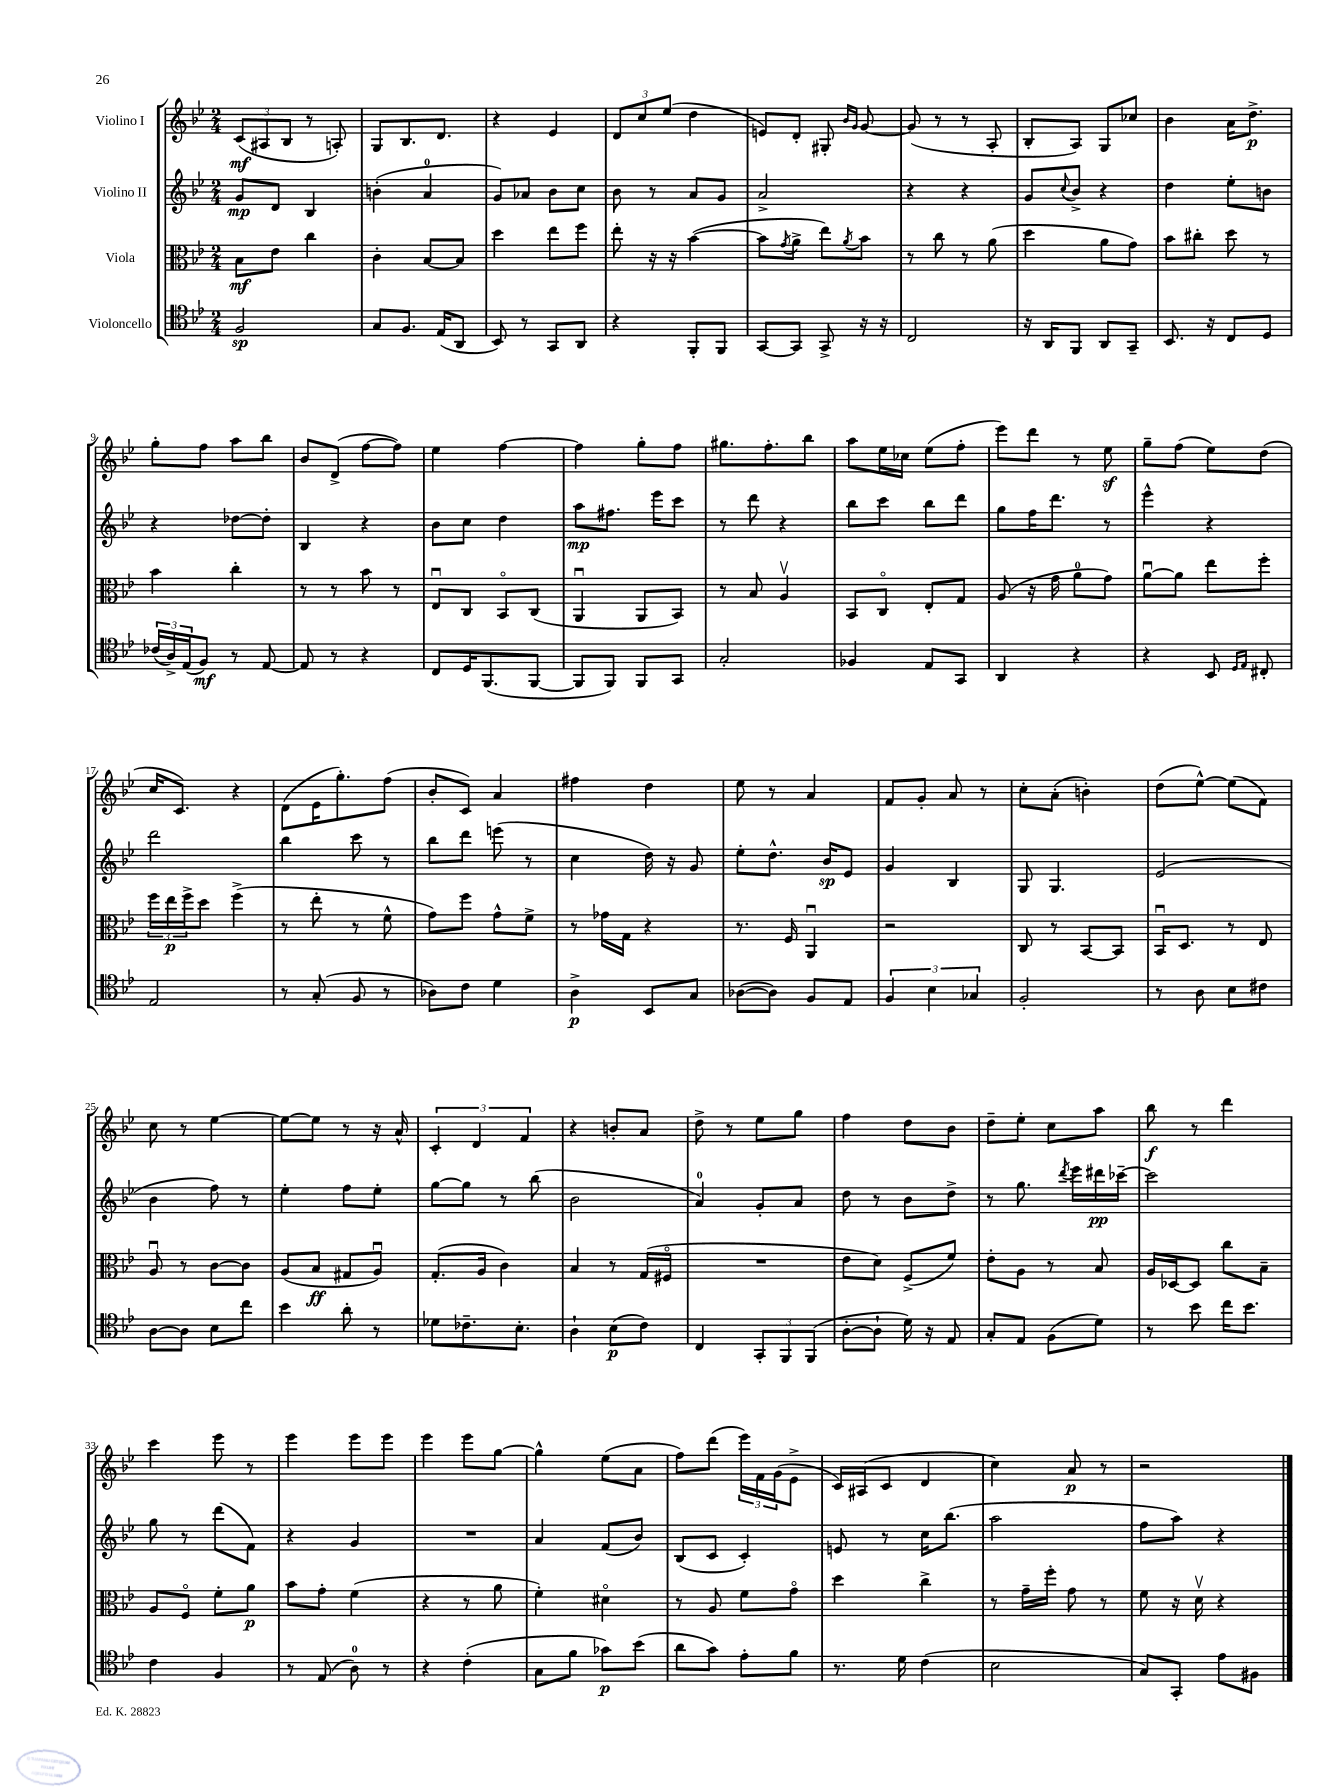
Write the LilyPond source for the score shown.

<<
\new StaffGroup <<
\new Staff = "s0" \with { instrumentName = "Violino I" } {
    \clef treble \key bes \major \numericTimeSignature \time 2/4
    \tuplet 3/2 { c'8\mf( ais8 bes8 } r8 a8-.) |
    g8 bes8. d'8. |
    r4 ees'4 |
    \tuplet 3/2 { d'8 c''8 ees''8( } d''4 |
    e'8) d'8-. gis8-. \grace { bes'16 g'16 } g'8~ |
    g'8( r8 r8 a8-. |
    bes8-. a8) g8 ces''8 |
    bes'4 a'16 d''8.->\p |
    g''8-. f''8 a''8 bes''8 |
    bes'8 d'8->( f''8~ f''8) |
    ees''4 f''4~ |
    f''4 g''8-. f''8 |
    gis''8. f''8.-. bes''8 |
    a''8 ees''16 ces''16 ees''8( f''8-. |
    ees'''8) d'''8 r8 ees''8\sf |
    g''8-- f''8( ees''8) d''8( |
    c''16 c'8.) r4 |
    d'8( ees'16 g''8.-.) f''8( |
    bes'8-. c'8) a'4 |
    fis''4 d''4 |
    ees''8 r8 a'4 |
    f'8 g'8-. a'8 r8 |
    c''8-. a'8-.( b'4-.) |
    d''8( ees''8~-^) ees''8( f'8) |
    c''8 r8 ees''4~ |
    ees''8~ ees''8 r8 r16 a'16-^ |
    \tuplet 3/2 { c'4-. d'4 f'4 } |
    r4 b'8-. a'8 |
    d''8-> r8 ees''8 g''8 |
    f''4 d''8 bes'8 |
    d''8-- ees''8-. c''8 a''8 |
    bes''8\f r8 d'''4 |
    c'''4 ees'''8 r8 |
    ees'''4 ees'''8 ees'''8 |
    ees'''4 ees'''8 g''8~ |
    g''4-^ ees''8( a'8 |
    f''8) d'''8( \tuplet 3/2 { ees'''16) f'16 g'16( } ees'8-> |
    c'16) ais16( c'8 d'4 |
    c''4) a'8\p r8 |
    r2 \bar "|." |
}
\new Staff = "s1" \with { instrumentName = "Violino II" } {
    \clef treble \key bes \major \numericTimeSignature \time 2/4
    g'8\mp d'8 bes4 |
    b'4-.( a'4-0 |
    g'8) aes'8 bes'8 c''8 |
    bes'8 r8 a'8 g'8 |
    a'2-> |
    r4 r4 |
    g'8 \appoggiatura { c''8 } bes'8-> r4 |
    d''4 ees''8-. b'8 |
    r4 des''8~ des''8-. |
    bes4 r4 |
    bes'8 c''8 d''4 |
    a''8\mp fis''8. ees'''16 c'''8 |
    r8 d'''8 r4 |
    bes''8 c'''8 bes''8 d'''8 |
    g''8 f''16 d'''8. r8 |
    ees'''4-^ r4 |
    d'''2 |
    bes''4 c'''8 r8 |
    bes''8 d'''8 e'''8( r8 |
    c''4 d''16) r16 g'8 |
    ees''8-. d''8.-^ bes'16\sp ees'8 |
    g'4 bes4 |
    g8 g4. |
    ees'2( |
    bes'4 f''8) r8 |
    ees''4-. f''8 ees''8-. |
    g''8~ g''8 r8 bes''8( |
    bes'2 |
    a'4-0) g'8-. a'8 |
    d''8 r8 bes'8 d''8-> |
    r8 g''8. \acciaccatura { d'''8 } ees'''16 dis'''16\pp ces'''16~-- |
    ces'''2 |
    g''8 r8 d'''8( f'8) |
    r4 g'4 |
    R2 |
    a'4 f'8( bes'8) |
    bes8( c'8 c'4-.) |
    e'8 r8 c''16 bes''8.( |
    a''2 |
    f''8 a''8) r4 \bar "|." |
}
\new Staff = "s2" \with { instrumentName = "Viola" } {
    \clef alto \key bes \major \numericTimeSignature \time 2/4
    bes8\mf ees'8 c''4 |
    c'4-. bes8~ bes8 |
    d''4 ees''8 f''8 |
    ees''8-. r16 r16 bes'4~( |
    bes'8 \acciaccatura { g'8 } a'8-> ees''8) \acciaccatura { a'8 } bes'8 |
    r8 c''8 r8 a'8( |
    d''4 a'8 g'8) |
    bes'8 cis''8-. d''8 r8 |
    bes'4 c''4-. |
    r8 r8 bes'8 r8 |
    ees8\downbow c8 bes,8\flageolet c8( |
    a,4\downbow a,8 bes,8) |
    r8 bes8 a4\upbow |
    bes,8 c8\flageolet ees8-. g8 |
    a8( r16 g'16 a'8-0 g'8) |
    a'8~\downbow a'8 ees''8 f''8-. |
    \tuplet 3/2 { f''16 ees''16\p f''16-> } d''8 f''4->( |
    r8 ees''8-. r8 f'8-^ |
    g'8) f''8 g'8-^ f'8-> |
    r8 ges'16 g16 r4 |
    r8. f16 a,4\downbow |
    r2 |
    c8 r8 bes,8~ bes,8 |
    bes,16\downbow d8. r8 ees8 |
    a8\downbow r8 c'8~ c'8 |
    a8( bes8\ff gis8 a8\downbow) |
    g8.-.( a16 c'4) |
    bes4 r8 g16( fis16\flageolet |
    R2 |
    ees'8 d'8) f8->( f'8) |
    ees'8-. a8 r8 bes8 |
    a16 des16~ des8 c''8 bes8-- |
    a8 f8\flageolet f'8-. a'8\p |
    bes'8 g'8-. f'4( |
    r4 r8 a'8 |
    f'4-.) dis'4\flageolet |
    r8 a8 f'8 g'8\flageolet |
    d''4 c''4-> |
    r8 g'16-- f''16-. g'8 r8 |
    f'8 r16 d'16\upbow r4 \bar "|." |
}
\new Staff = "s3" \with { instrumentName = "Violoncello" } {
    \clef tenor \key bes \major \numericTimeSignature \time 2/4
    f2\sp |
    g8 f8. ees16( a,8 |
    bes,8) r8 g,8 a,8 |
    r4 f,8-. f,8 |
    g,8~ g,8 g,8-> r16 r16 |
    c2 |
    r16 a,16 f,8 a,8 g,8-- |
    bes,8. r16 c8 d8 |
    \tuplet 3/2 { ces'16( a16->) ees16( } f8\mf) r8 ees8~ |
    ees8 r8 r4 |
    c8 d16 f,8.( f,8~ |
    f,8 f,8) f,8 g,8 |
    g2-. |
    fes4 ees8 g,8 |
    a,4 r4 |
    r4 bes,8 \grace { d16 ees16 } cis8-. |
    ees2 |
    r8 g8-.( f8 r8 |
    aes8) c'8 d'4 |
    a4->\p bes,8 g8 |
    aes8~( aes8) f8 ees8 |
    \tuplet 3/2 { f4 bes4 ges4 } |
    f2-. |
    r8 a8 bes8 cis'8 |
    a8~ a8 bes8 c''8 |
    bes'4 a'8-. r8 |
    des'8 ces'8.-- bes8.-. |
    a4-! bes8\p( c'8) |
    c4 \tuplet 3/2 { g,8-. f,8 f,8( } |
    a8~-. a8-! d'16) r16 ees8 |
    g8-. ees8 f8( d'8) |
    r8 bes'8 c''16 bes'8. |
    c'4 f4 |
    r8 ees8( a8-0) r8 |
    r4 c'4-.( |
    g8 f'8 ges'8\p) bes'8( |
    a'8 g'8) ees'8-. f'8 |
    r8. d'16 c'4( |
    bes2 |
    g8) g,8-. ees'8 fis8 \bar "|." |
}
>>
>>
